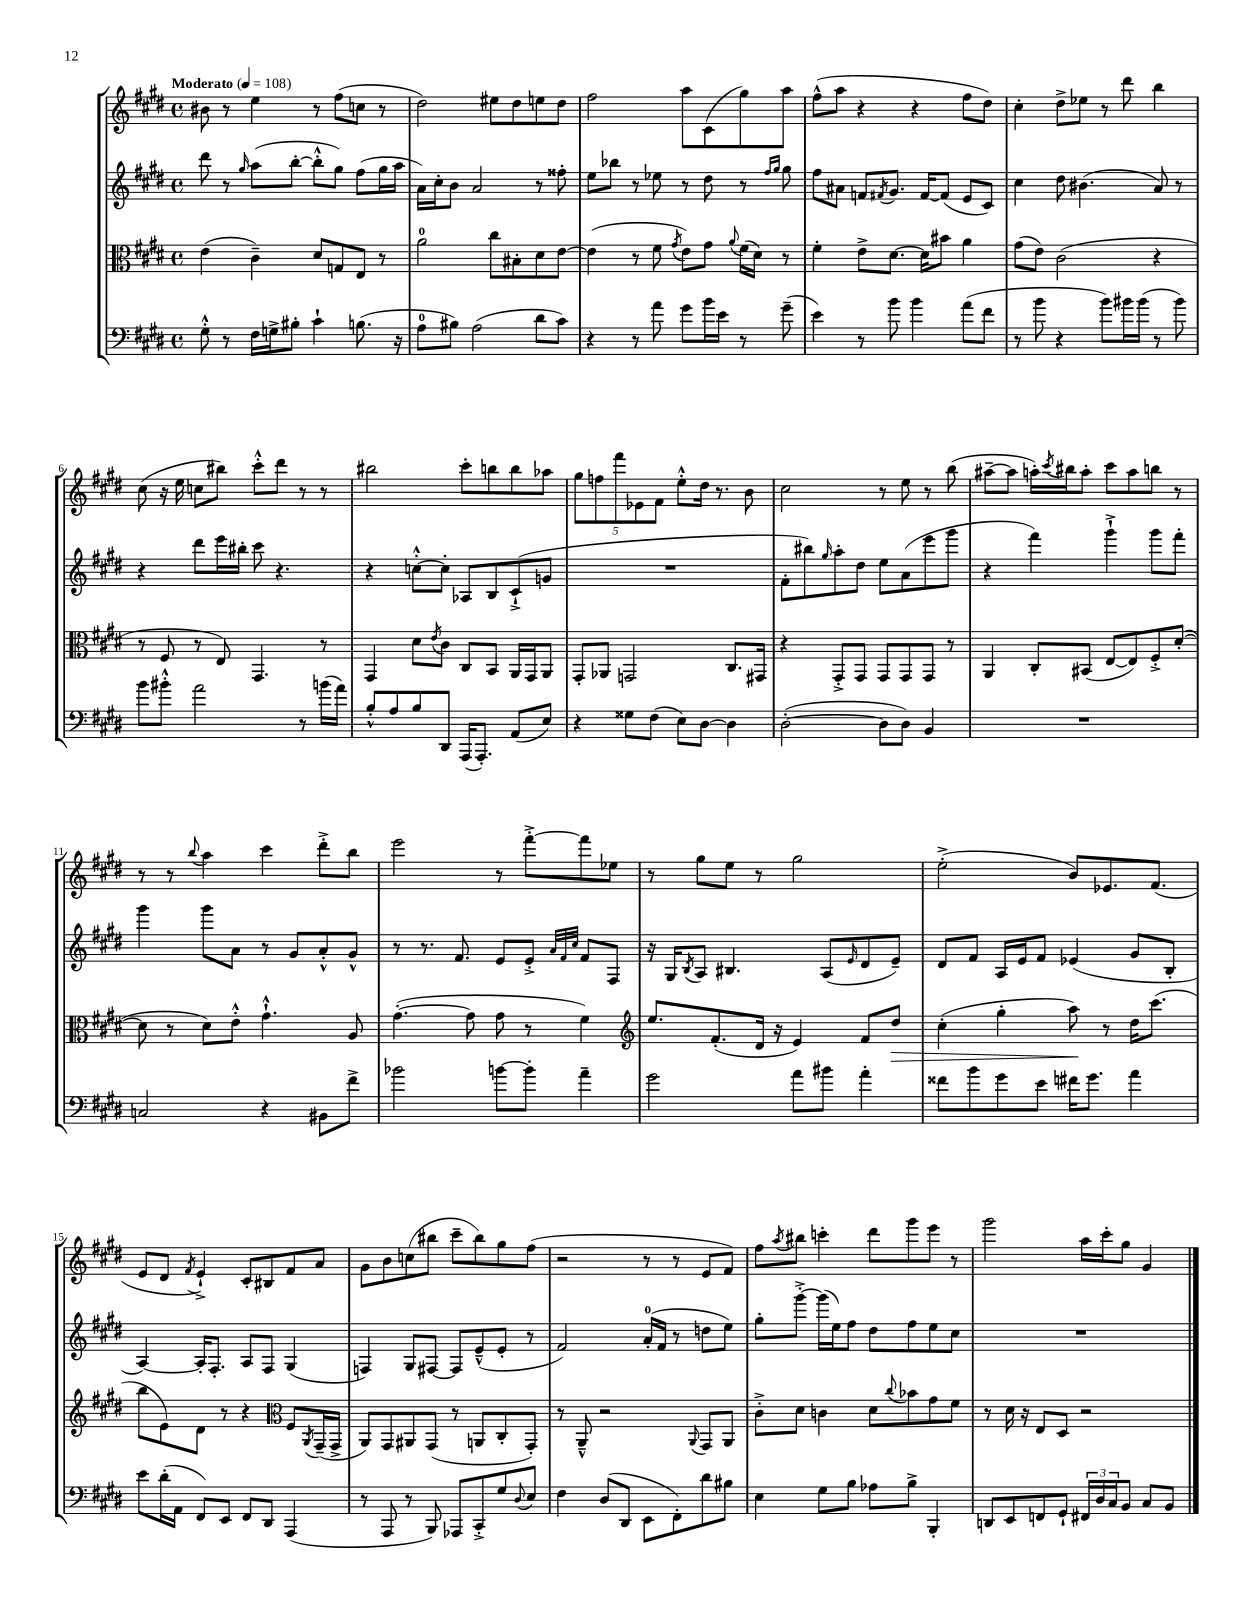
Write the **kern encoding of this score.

**kern	**kern	**dynam	**kern	**kern
*part4	*part3	*part3	*part2	*part1
*staff4	*staff3	*staff3	*staff2	*staff1
*clefF4	*clefC3	*	*clefG2	*clefG2
*k[f#c#g#d#]	*k[f#c#g#d#]	*	*k[f#c#g#d#]	*k[f#c#g#d#]
*M4/4	*M4/4	*	*M4/4	*M4/4
*met(c)	*met(c)	*	*met(c)	*met(c)
*MM108	*MM108	*	*MM108	*MM108
=1	=1	=1	=1	=1
!	!	!	!	!LO:TX:a:B:t=Moderato
8G#'^^\	(4e\	.	8ddd#\	8b#X\
8r	.	.	8r	8r
.	.	.	16qqgg#/	.
16F#\LL	4c#~\)	.	(8aa\L	4ee\
16Gn^\J	.	.	.	.
8B#X'\J	.	.	[8bb'\J	.
4c#`\	8d#/L	.	8bb'^^\L]	8r
.	8Gn/	.	8gg#\J)	(8ff#\L
(8.Bn\	8E/J	.	(8ff#\L	8ccn\J
.	8r	.	16gg#\L	8r
16r	.	.	16aa\JJ	.
=2	=2	=2	=2	=2
8A\L	2a\	.	16a\LL)	2dd#\)
.	.	.	16cc#'\J	.
8B#X\J)	.	.	8b\J	.
(2A\	.	.	2a/	.
.	8cc#\L	.	.	8ee#X\L
.	8B#X'\	.	.	8dd#\
8d#\L	8d#\	.	8r	8een\
8c#\J)	[8e\J	.	8ff##X'\	8dd#\J
=3	=3	=3	=3	=3
4r	(4e\]	.	8ee\L	2ff#\
.	.	.	8bb-X\J	.
8r	8r	.	8r	.
8a\	8f#\	.	8ee-X\	.
.	8qg#/	.	.	.
8g#\L	8e\L)	.	8r	8aa\L
16b\L	8g#\J	.	8dd#\	(8c#\
16e\JJ	.	.	.	.
.	8qqa/	.	.	.
8r	(16f#\LL	.	8r	8gg#\)
.	16d#\JJ)	.	.	.
.	.	.	16qqff#/LL	.
.	.	.	16qqgg#/JJ	.
(8g#~\	8r	.	8gg#\	8aa\J
=4	=4	=4	=4	=4
4e\)	4f#'\	.	8ff#\L	(8ff#^^\L
.	.	.	8a#X\J	8aa\J
8r	8e^\L	.	8fn/L	4r
.	.	.	8qf#X/	.
8b\	[8.d#\J	.	8.g#/J	.
4b\	.	.	.	4r
.	16d#\KL]	.	[16f#/KL	.
.	8b#X\J	.	(8f#/J]	.
(8a\L	4a\	.	8e/L	8ff#\L
8f#\J	.	.	8c#/J)	8dd#\J)
=5	=5	=5	=5	=5
8r	(8g#\L	.	4cc#\	4cc#'\
8b\	8e\J)	.	.	.
4r	(2c#\	.	8dd#\	8dd#^\L
.	.	.	(4.b#X\	8ee-X\J
8b\L)	.	.	.	8r
16b#X\L	.	.	.	8ddd#\
(16b#\JJ	.	.	.	.
8r	4r	.	8a/)	4bb\
8b#\)	.	.	8r	.
!!LO:LB:g=z
=6	=6	=6	=6	=6
8b\L	8r	.	4r	(8cc#\
8b#X'^^\J	8F#/	.	.	16r
.	.	.	.	16ee\
2a\	8r	.	8ddd#\L	8ccn\L
.	8E/)	.	16eee\L	8bb#X\J)
.	.	.	16bb#X'\JJ	.
.	4.GG#/	.	8ccc#\	8ccc#'^^\L
.	.	.	4.r	8ddd#\J
8r	.	.	.	8r
(16bn\LL	8r	.	.	8r
16a\JJ)	.	.	.	.
=7	=7	=7	=7	=7
8B'^^/L	4GG#/	.	4r	2bb#X\
8A/	.	.	.	.
8B/	8d#\L	.	[8ccn'^^\L	.
.	8qe/	.	.	.
8DD#/J	8c#\J	.	8cc'\J]	.
(16AAA/KL	8C#/L	.	8A-X/L	8ccc#'\L
8.AAA'/J)	.	.	.	.
.	8BB/J	.	8B/	8bbn\
(8AA/L	16AA/LL	.	(8c#`^/	8bb\
.	16GG#/J	.	.	.
8E/J)	8AA/J	.	8gn/J	8aa-X\J
=8	=8	=8	=8	=8
4r	8GG#'/L	.	1r	10gg#\L
.	.	.	.	10ffn\
.	8AA-X/J	.	.	.
.	.	.	.	10fff#\
8G##X\L	2GGn/	.	.	.
.	.	.	.	10e-X\
(8F#\J	.	.	.	.
.	.	.	.	10f#\J
8E\L)	.	.	.	8ee'^^\L
[8D#\J	.	.	.	16dd#\Jk
.	.	.	.	8.r
4D#\]	8.C#/L	.	.	.
.	.	.	.	8b\
.	16GG#X/Jk	.	.	.
=9	=9	=9	=9	=9
([2D#'\	4r	.	8f#'\L	2cc#\
.	.	.	8bb#X\)	.
.	.	.	16qqgg#/	.
.	8GG#'^/L	.	8aa'\	.
.	8GG#/J	.	8dd#\J	.
8D#\L]	8GG#/L	.	8ee\L	8r
8D#\J)	8GG#/	.	(8a\	8ee\
4BB/	8GG#/J	.	8eee\	8r
.	8r	.	8ggg#\J	(8bb\
=10	=10	=10	=10	=10
1r	4AA/	.	4r	[8aa#X~\L
.	.	.	.	8aa#\J]
.	8C#'/L	.	4fff#\)	16aan'\LL)
.	.	.	.	8qccc#/
.	.	.	.	16bb#X\J
.	(8BB#X/J	.	.	8aa'\J
.	[8E/L	.	4ggg#`^\	8ccc#\L
.	8E/])	.	.	8aa\
.	8F#'^/	.	8ggg#\L	8bbn\J
.	([8d#'/J	.	8fff#'\J	8r
!!LO:LB:g=z
=11	=11	=11	=11	=11
2Cn/	8d#\]	.	4ggg#\	8r
.	8r	.	.	8r
.	.	.	.	8qqbb/
.	8d#\L)	.	8ggg#\L	4aa\
.	8e'^^\J	.	8a\J	.
4r	4.g#`^^\	.	8r	4ccc#\
.	.	.	8g#/L	.
8BB#X\L	.	.	8a'^^/	8ddd#'^\L
8f#^\J	8A/	.	8g#^^/J	8bb\J
=12	=12	=12	=12	=12
2b-X\	([4.g#'\	.	8r	2eee\
.	.	.	8.r	.
.	.	.	8.f#/	.
.	8g#\]	.	.	.
[8bn\L	8g#\	.	8e/L	8r
8b'\J]	8r	.	8e'^/J	[8fff#'^\L
.	.	.	32qqa/LLL	.
.	.	.	32qqf#/	.
.	.	.	32qqcc#/JJJ	.
4a~\	4f#\)	.	8f#/L	8fff#\]
.	.	.	8F#/J	8ee-X\J
=13	=13	=13	=13	=13
*	*clefG2	*	*	*
2g#\	8.ee/L	.	16r	8r
.	.	.	16G#/KL	.
.	.	.	8qB/	.
.	.	.	8A/J	8gg#\L
.	(8.f#'/	.	.	.
.	.	.	4.B#X/	8ee\J
.	16d#/Jk	.	.	8r
.	16r	.	.	.
8a\L	4e/)	.	.	2gg#\
8b#X\J	.	.	(8A/L	.
.	.	.	16qqe/	.
4a'\	8f#/L	.	8d#/	.
!	!	!LO:HP:b	!	!
.	8dd#/J	>	8e~/J)	.
=14	=14	=14	=14	=14
8f##X\L	(4cc#'\	.	8d#/L	(2ee'^\
8b\	.	.	8f#/J	.
8g#\	4gg#'\	.	16A/LL	.
.	.	.	16e/J	.
8e\J	.	.	8f#/J	.
16f#X\KL	8aa\)	.	(4e-X/	8b/L)
8.g#\J	.	.	.	.
.	8r	]	.	8.e-X/
4a\	16dd#\KL	.	8g#/L	.
.	(8.ccc#\J	.	.	(8.f#/J
.	.	.	8B'/J	.
!!LO:LB:g=z
=15	=15	=15	=15	=15
8e\L	8bb\L	.	[4A/)	8e/L
(16d#'\L	8e\)	.	.	8d#/J
16AA\JJ	.	.	.	.
.	.	.	.	8qf#/
8FF#/L)	8d#\J	.	16A'/KL]	4e`^/)
.	.	.	8.F#'/J	.
8EE/J	8r	.	.	.
8FF#/L	4r	.	8A/L	8c#'/L
8DD#/J	.	.	8F#/J	8B#X/
*	*clefC3	*	*	*
(4AAA/	8F#/L	.	(4G#/	8f#/
.	8qAA/	.	.	.
.	(16GG#~/L	.	.	8a/J
.	16GG#^/JJ	.	.	.
=16	=16	=16	=16	=16
8r	8AA/L)	.	4Fn/)	8g#\L
8AAA/	8GG#/	.	.	8b\
8r	8AA#X/	.	8G#/L	(8ccn\
8BBB/)	(8GG#/J	.	[8F#X/J	8bb#X\J
8AAA-X/L	8r	.	8F#/L]	8ccc#~\L
8CC#'^/	8AAn/L	.	(8e~^^/	8bb#\)
8G#/	8C#'/	.	8e'/J	8gg#\
8qqD#/	.	.	.	.
8E/J	8GG#'/J)	.	8r	(8ff#\J
=17	=17	=17	=17	=17
4F#\	8r	.	2f#/)	2r
.	8AA~^^/	.	.	.
(8D#/L	2r	.	.	.
8DD#/J	.	.	.	.
8EE\L	.	.	(16a'/LL	8r
.	.	.	16f#/JJ	.
8FF#'\)	.	.	8r	8r
.	8qqAA/	.	.	.
8d#\	8GG#/L	.	8ddn\L	8e/L
8B#X\J	8AA/J	.	8ee\J)	8f#/J)
=18	=18	=18	=18	=18
4E\	8c#'^\L	.	8gg#'\L	8ff#\L
.	.	.	.	8qaa/
.	8d#\J	.	[8ggg#'^\J	8bb#X\J
8G#\L	4cn\	.	(16ggg#\LL]	4cccn'\
.	.	.	16ee\J)	.
8B\J	.	.	8ff#\J	.
8A-X\L	8d#\L	.	8dd#\L	8ddd#\L
.	8qqcc#/	.	.	.
8B^\J	8b-X\	.	8ff#\	8ggg#\
4BBB'/	8g#\	.	8ee\	8eee\J
.	8f#\J	.	8cc#\J	8r
=19	=19	=19	=19	=19
8DDn/L	8r	.	1r	2ggg#\
8EE/	16d#\	.	.	.
.	16r	.	.	.
8FFn/	8E/L	.	.	.
8GG#`/J	8D#/J	.	.	.
24FF#X/LL	2r	.	.	16aa\LL
24D#/	.	.	.	.
.	.	.	.	16ccc#'\J
24C#/J	.	.	.	.
8BB/J	.	.	.	8gg#\J
8C#/L	.	.	.	4g#/
8BB/J	.	.	.	.
==	==	==	==	==
*-	*-	*-	*-	*-
